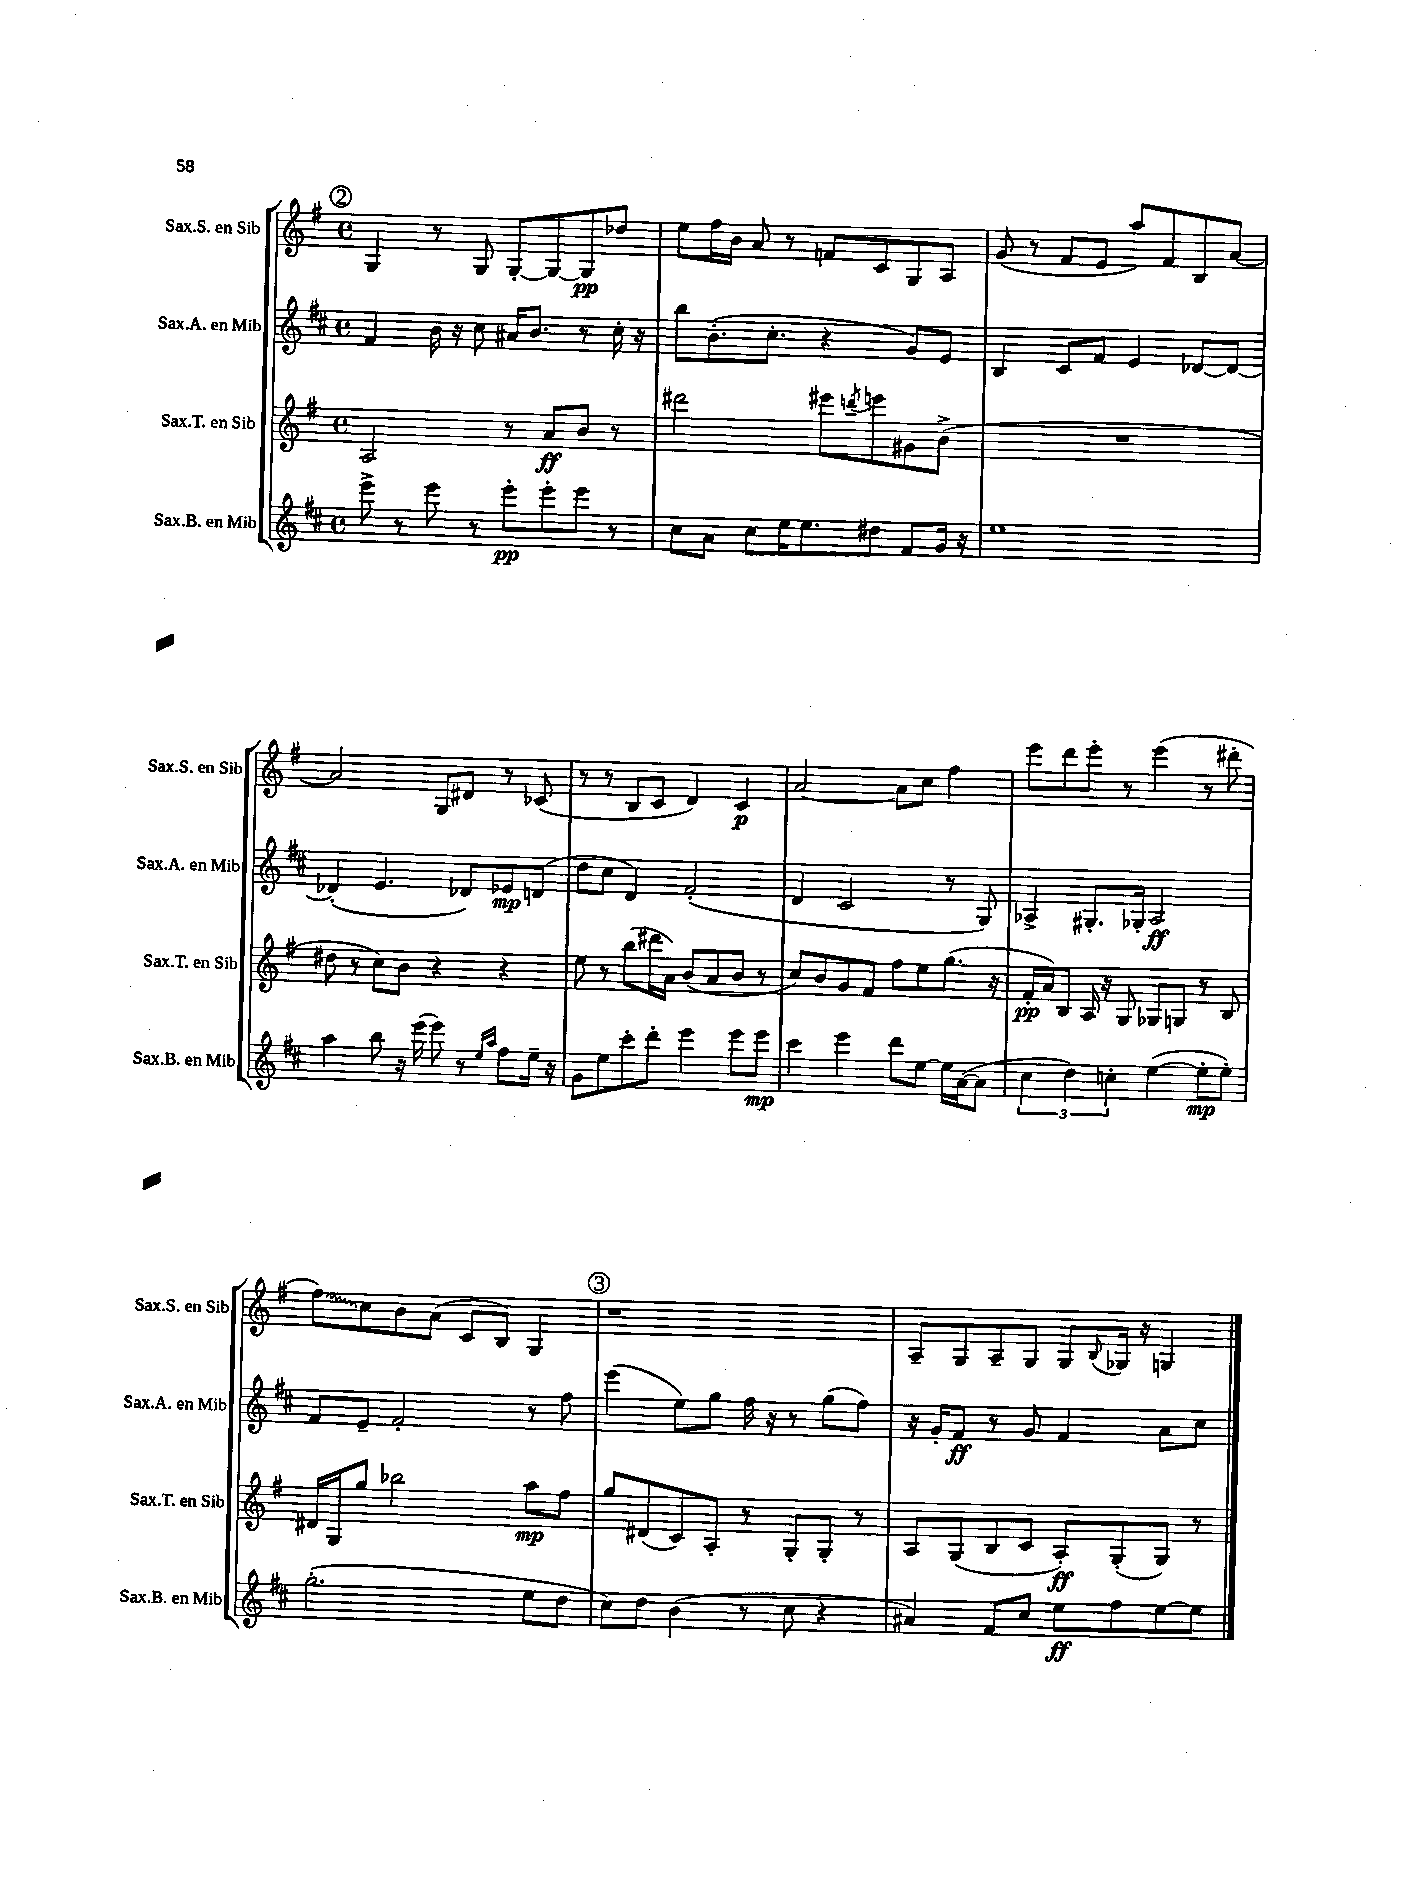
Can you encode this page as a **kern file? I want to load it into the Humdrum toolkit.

**kern	**kern	**kern	**kern
*staff4	*staff3	*staff2	*staff1
*clefG2	*clefG2	*clefG2	*clefG2
*k[f#c#]	*k[f#]	*k[f#c#]	*k[f#]
*M4/4	*M4/4	*M4/4	*M4/4
*met(c)	*met(c)	*met(c)	*met(c)
8eee^	2A	4f#	4G
8r	.	.	.
8eee	.	16b	8r
.	.	16r	.
8r	.	8cc#	8G
8eee'	8r	16a#	[8G'
.	.	8.b	.
8eee'	8a	.	8G_
8eee	8b	8r	8G]
8r	8r	16cc#'	8dd-
.	.	16r	.
=	=	=	=
8cc#	2ddd#	8bb	8ee
8a	.	(8.b'	16ff#
.	.	.	16b
8cc#	.	.	8a
.	.	8.cc#'	.
16ee	.	.	8r
8.ee	.	.	.
.	8eee#	4r	8f
.	8qddd	.	.
8dd#	8eee	.	8c
8f#	8g#	8g)	8G
16g	(8b^	8e	8A
16r	.	.	.
=	=	=	=
1ee	1r	4B	(8g
.	.	.	8r
.	.	8c#	8f#
.	.	8f#	8e
.	.	4e	8aa)
.	.	.	8f#
.	.	[8d-	8B
.	.	8d-_	[8a
=	=	=	=
4aa	8dd#	(4d-']	2a]
.	8r	.	.
8bb	8cc)	4.e	.
16r	8b	.	.
(16eee	.	.	.
8eee)	4r	.	8G
8r	.	8d-)	8d#
16qqee	.	.	.
16qqaa	.	.	.
8ff#	4r	8e-	8r
16ee~	.	(8d	(8c-
16r	.	.	.
=	=	=	=
8g	8ee	8dd	8r
8ee	8r	8cc#	8r
8ccc#'	(8bb	4d)	8B
8ddd'	16ddd#	.	8c
.	16a)	.	.
4eee	(8b	(2f#'	4d)
.	8a	.	.
8eee	8b	.	4c
8eee	8r	.	.
=	=	=	=
4ccc#	8cc)	4d	[2a
.	8b	.	.
4eee	8g	2c#	.
.	8f#	.	.
8ddd	8ff#	.	8a]
[8ee	8ee	.	8cc
16ee]	(8.gg	8r	4ff#
([16a	.	.	.
8a]	.	8G)	.
.	16r	.	.
=	=	=	=
6cc#	16f#'	4A-^	8eee
.	16a)	.	.
.	8B	.	8ddd
6dd)	.	.	.
.	16A	8.G#'	8eee'
.	16r	.	.
6cc'	.	.	.
.	8G	.	8r
.	.	16G-'	.
([4ee	8G-	2A-	(4eee
.	8G	.	.
8ee']	8r	.	8r
8ee')	8B	.	8ddd#'
=	=	=	=
(2.gg'	16d#	8f#	8ff#)
.	16G	.	.
.	8gg	8e~	8cc
.	2bb-	2f#'	8b
.	.	.	(8a
.	.	.	8c
.	.	.	8B)
8ee	8aa	8r	4G
8dd	8ff#	8ff#	.
=	=	=	=
8cc#)	8gg	(4eee	1r
8dd	(8d#	.	.
(4b	8c)	8ee)	.
.	8A'	8gg	.
8r	8r	16ff#	.
.	.	16r	.
8cc#	8G'	8r	.
4r	8G'	(8gg	.
.	8r	8ff#)	.
=	=	=	=
4a#)	8A	16r	8A~
.	.	16g'	.
.	(8G	8f#	8G
8f#	8B	8r	8A~
8cc#	8c	8g	8G
8ee	8A')	4f#	8G
.	.	.	8qqB
8ff#	(8G'	.	16G-
.	.	.	16r
[8ee	8G)	8a	4G
8ee]	8r	8cc#	.
==	==	==	==
*-	*-	*-	*-
